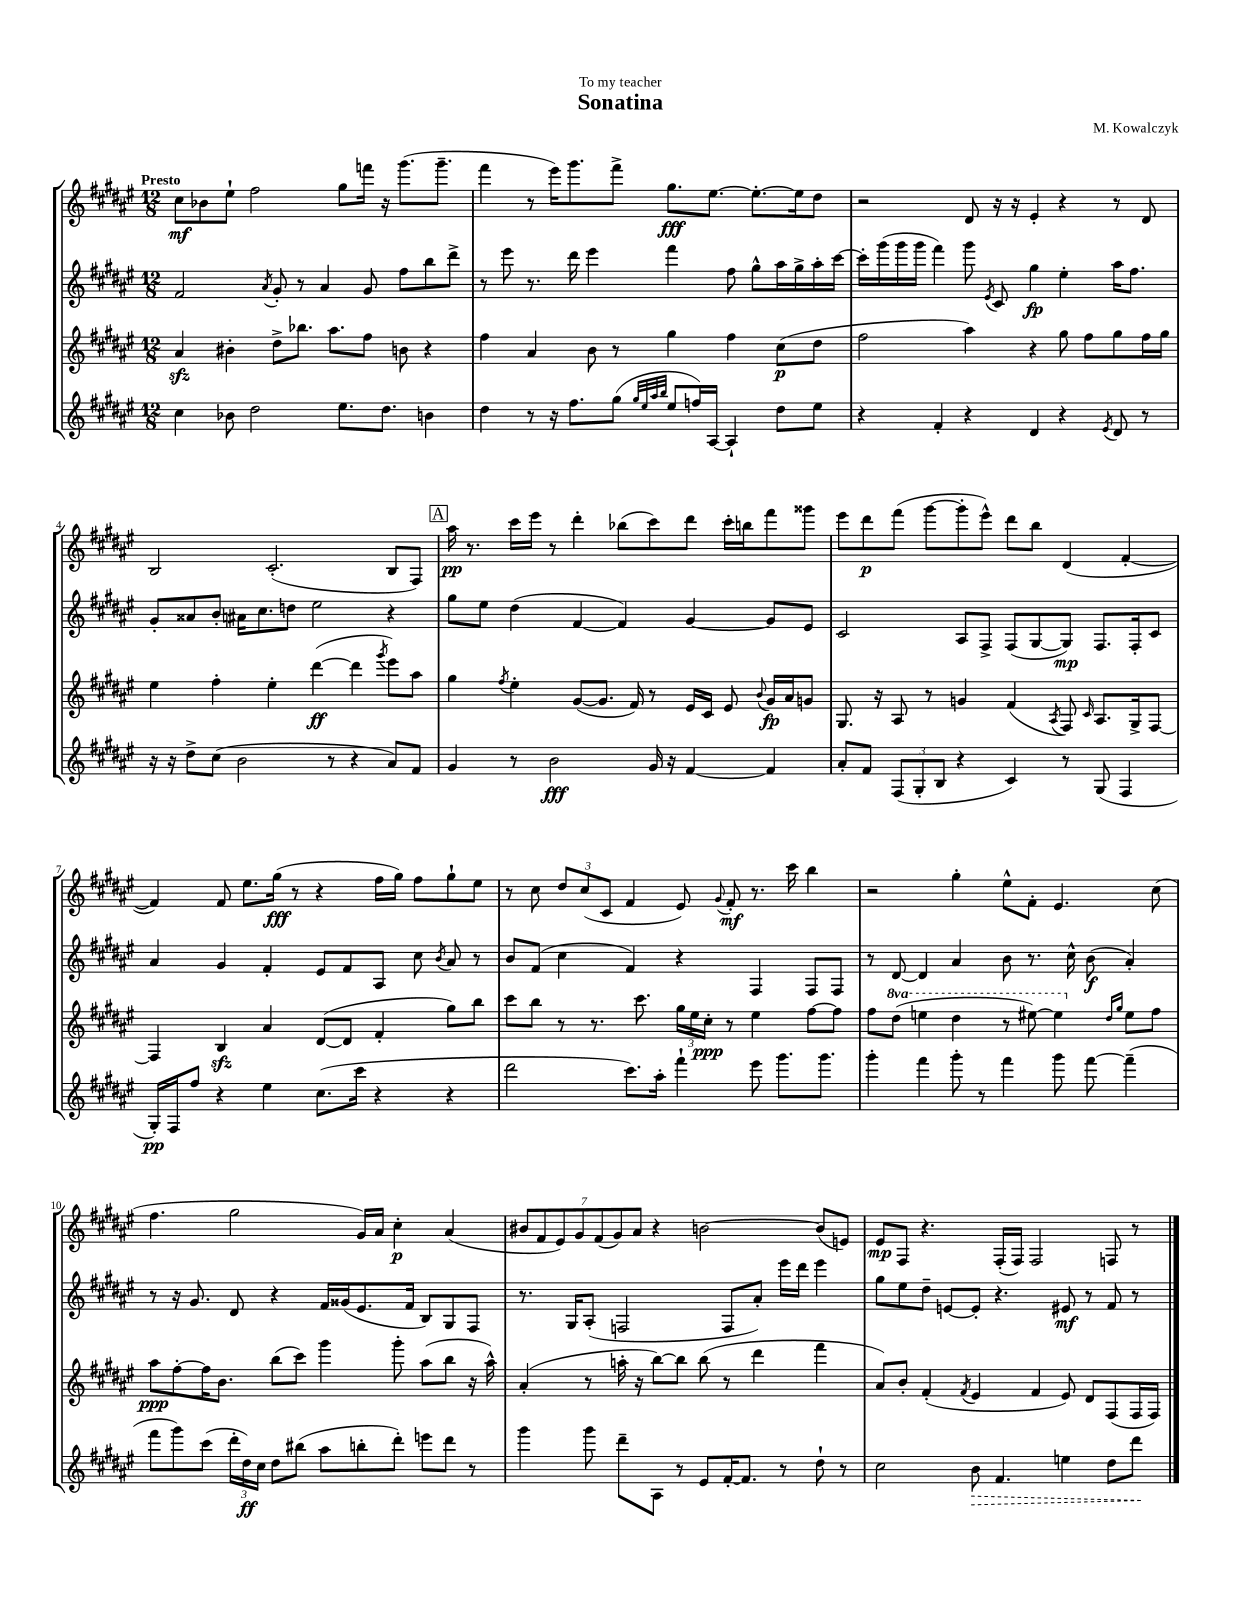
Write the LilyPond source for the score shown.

\header { title = "Sonatina" composer = "M. Kowalczyk" dedication = "To my teacher" }
<<
\new StaffGroup <<
\new Staff = "s0" {
    \clef treble \key fis \major \numericTimeSignature \time 12/8 \tempo "Presto"
    \autoBeamOff cis''8[\mf bes'8 eis''8]-! fis''2 gis''8[ f'''16] r16 gis'''8.[( gis'''8.]-- |
    fis'''4 r8 eis'''16[) gis'''8. fis'''8]-> gis''8.[\fff eis''8.]~ eis''8.[~-. eis''16 dis''8] |
    r2 dis'8 r16 r16 eis'4-. r4 r8 dis'8 |
    b2 cis'2.-.( b8[ fis8]) |
    \mark \markup { \box "A" } ais''16\pp r8. cis'''16[ eis'''16] r8 dis'''4-. bes''8[( cis'''8) dis'''8] cis'''16[-. b''16 fis'''8 gisis'''8] |
    eis'''8[ dis'''8\p fis'''8]( gis'''8[~ gis'''8-. eis'''8]-^) dis'''8[ b''8] dis'4( fis'4~-. |
    fis'4) fis'8 eis''8.[ gis''16]\fff( r8 r4 fis''16[ gis''16]) fis''8[ gis''8-! eis''8] |
    r8 cis''8 \tuplet 3/2 { dis''8[ cis''8( cis'8] } fis'4 eis'8) \appoggiatura { gis'8 } fis'8-.\mf r8. cis'''16 b''4 |
    r2 gis''4-. eis''8[-^ fis'8]-. eis'4. cis''8( |
    fis''4. gis''2 gis'16[) ais'16] cis''4-.\p ais'4( |
    \tuplet 7/4 { bis'8[ fis'8 eis'8) gis'8 fis'8( gis'8) ais'8] } r4 b'2~ b'8[( e'8]) |
    eis'8[\mp fis8] r4. fis16[-.( fis16]) fis2 f8 r8 \bar "|." |
}
\new Staff = "s1" {
    \clef treble \key fis \major \numericTimeSignature \time 12/8
    \autoBeamOff fis'2 \acciaccatura { ais'8 } gis'8-. r8 ais'4 gis'8 fis''8[ b''8 dis'''8]-> |
    r8 eis'''8 r8. dis'''16 eis'''4 fis'''4 fis''8 gis''8[-^ ais''16 gis''16-> ais''16-. cis'''16]~ |
    cis'''16[-. gis'''16( gis'''16 gis'''16] fis'''4) gis'''8 \acciaccatura { eis'8 } cis'8 gis''4\fp eis''4-. ais''16[ fis''8.] |
    gis'8[-. aisis'8 b'8]-. ais'16[ cis''8. d''8] eis''2 r4 |
    \mark \markup { \box "A" } gis''8[ eis''8] dis''4( fis'4~ fis'4) gis'4~ gis'8[ eis'8] |
    cis'2 ais8[ fis8]-> fis8[( gis8~ gis8]\mp) fis8.[ fis16-. cis'8] |
    ais'4 gis'4 fis'4-. eis'8[ fis'8 ais8] cis''8 \acciaccatura { b'8 } ais'8 r8 |
    b'8[ fis'8]( cis''4 fis'4) r4 fis4 fis8[ fis8] |
    r8 dis'8~ dis'4 ais'4 b'8 r8. cis''16-^ b'8\f( ais'4-.) |
    r8 r16 gis'8. dis'8 r4 fis'16[ gisis'16( eis'8. fis'16] b8[) gis8 fis8] |
    r8. gis16[ ais8]-.( f2 f8[ ais'8]-.) eis'''16[ dis'''16] eis'''4 |
    gis''8[ eis''8 dis''8]-- e'8[~ e'8]-. r4. eis'8\mf r8 fis'8 r8 \bar "|." |
}
\new Staff = "s2" {
    \clef treble \key fis \major \numericTimeSignature \time 12/8 \set Staff.ottavationMarkups = #ottavation-simple-ordinals
    \autoBeamOff ais'4\sfz bis'4-. dis''8[-> bes''8.] ais''8.[ fis''8] b'8 r4 |
    fis''4 ais'4 b'8 r8 gis''4 fis''4 cis''8[\p( dis''8] |
    fis''2 ais''4) r4 gis''8 fis''8[ gis''8 fis''16 gis''16] |
    eis''4 fis''4-. eis''4-. dis'''4~\ff( dis'''4 \acciaccatura { gis'''8 } eis'''8[) ais''8] |
    \mark \markup { \box "A" } gis''4 \acciaccatura { fis''8 } eis''4-. gis'8[~( gis'8.] fis'16) r8 eis'16[ cis'16] eis'8 \appoggiatura { b'8 } gis'16[\fp ais'16 g'8] |
    gis8. r16 ais8 r8 g'4 fis'4( \acciaccatura { ais8 } fis8) \grace { cis'16 } ais8.[ gis16-> fis8]~ |
    fis4 b4\sfz ais'4 dis'8[~( dis'8] fis'4-. gis''8[) b''8] |
    cis'''8[ b''8] r8 r8. cis'''8. \tuplet 3/2 { gis''16[ eis''16 cis''16]-.\ppp } r8 eis''4 fis''8[~ fis''8] |
    fis''8[ \ottava #1 dis'''8]( e'''4 dis'''4 r8 eis'''8~) eis'''4 \ottava #0 \grace { dis''16[ gis''16] } eis''8[ fis''8] |
    ais''8[\ppp fis''8~-. fis''16 b'8.] b''8[( cis'''8]) gis'''4 gis'''8-. ais''8[( b''8] r16 ais''16-^) |
    ais'4-.( r8 a''16-. r16 b''8[~) b''8] b''8( r8 dis'''4 fis'''4 |
    ais'8[) b'8]-. fis'4-.( \acciaccatura { fis'8 } eis'4 fis'4 eis'8) dis'8[ fis8( fis16 fis16]) \bar "|." |
}
\new Staff = "s3" {
    \clef treble \key fis \major \numericTimeSignature \time 12/8
    \autoBeamOff cis''4 bes'8 dis''2 eis''8.[ dis''8.] b'4 |
    dis''4 r8 r16 fis''8.[ gis''8]( \grace { gis''32[ eis''32 ais''32 b''32] } eis''8[ f''16) ais16]~ ais4-! dis''8[ eis''8] |
    r4 fis'4-. r4 dis'4 r4 \acciaccatura { eis'8 } dis'8 r8 |
    r16 r16 dis''8[-> cis''8]( b'2 r8 r4 ais'8[) fis'8] |
    \mark \markup { \box "A" } gis'4 r8 b'2\fff gis'16 r16 fis'4~ fis'4 |
    ais'8[-. fis'8] \tuplet 3/2 { fis8[( gis8-. b8] } r4 cis'4) r8 gis8( fis4 |
    gis16[-.\pp) fis16 fis''8] r4 eis''4 cis''8.[( cis'''16] r4 r4 |
    dis'''2 cis'''8.[) ais''16]-. fis'''4-! eis'''8 gis'''8.[ gis'''8.] |
    gis'''4-. fis'''4 gis'''8-. r8 fis'''4 gis'''8 fis'''8~ fis'''4--( |
    fis'''8[ gis'''8) cis'''8]( \tuplet 3/2 { dis'''16[-. dis''16\ff) cis''16] } dis''8[ bis''8]( ais''8[ b''8-. dis'''8]-.) e'''8[ dis'''8] r8 |
    gis'''4 gis'''8 dis'''8[-- ais8] r8 eis'8[ fis'16~-. fis'8.] r8 dis''8-! r8 |
    cis''2 \once \override Hairpin.style = #'dashed-line b'8\> fis'4. e''4 dis''8[ dis'''8]\! \bar "|." |
}
>>
>>
